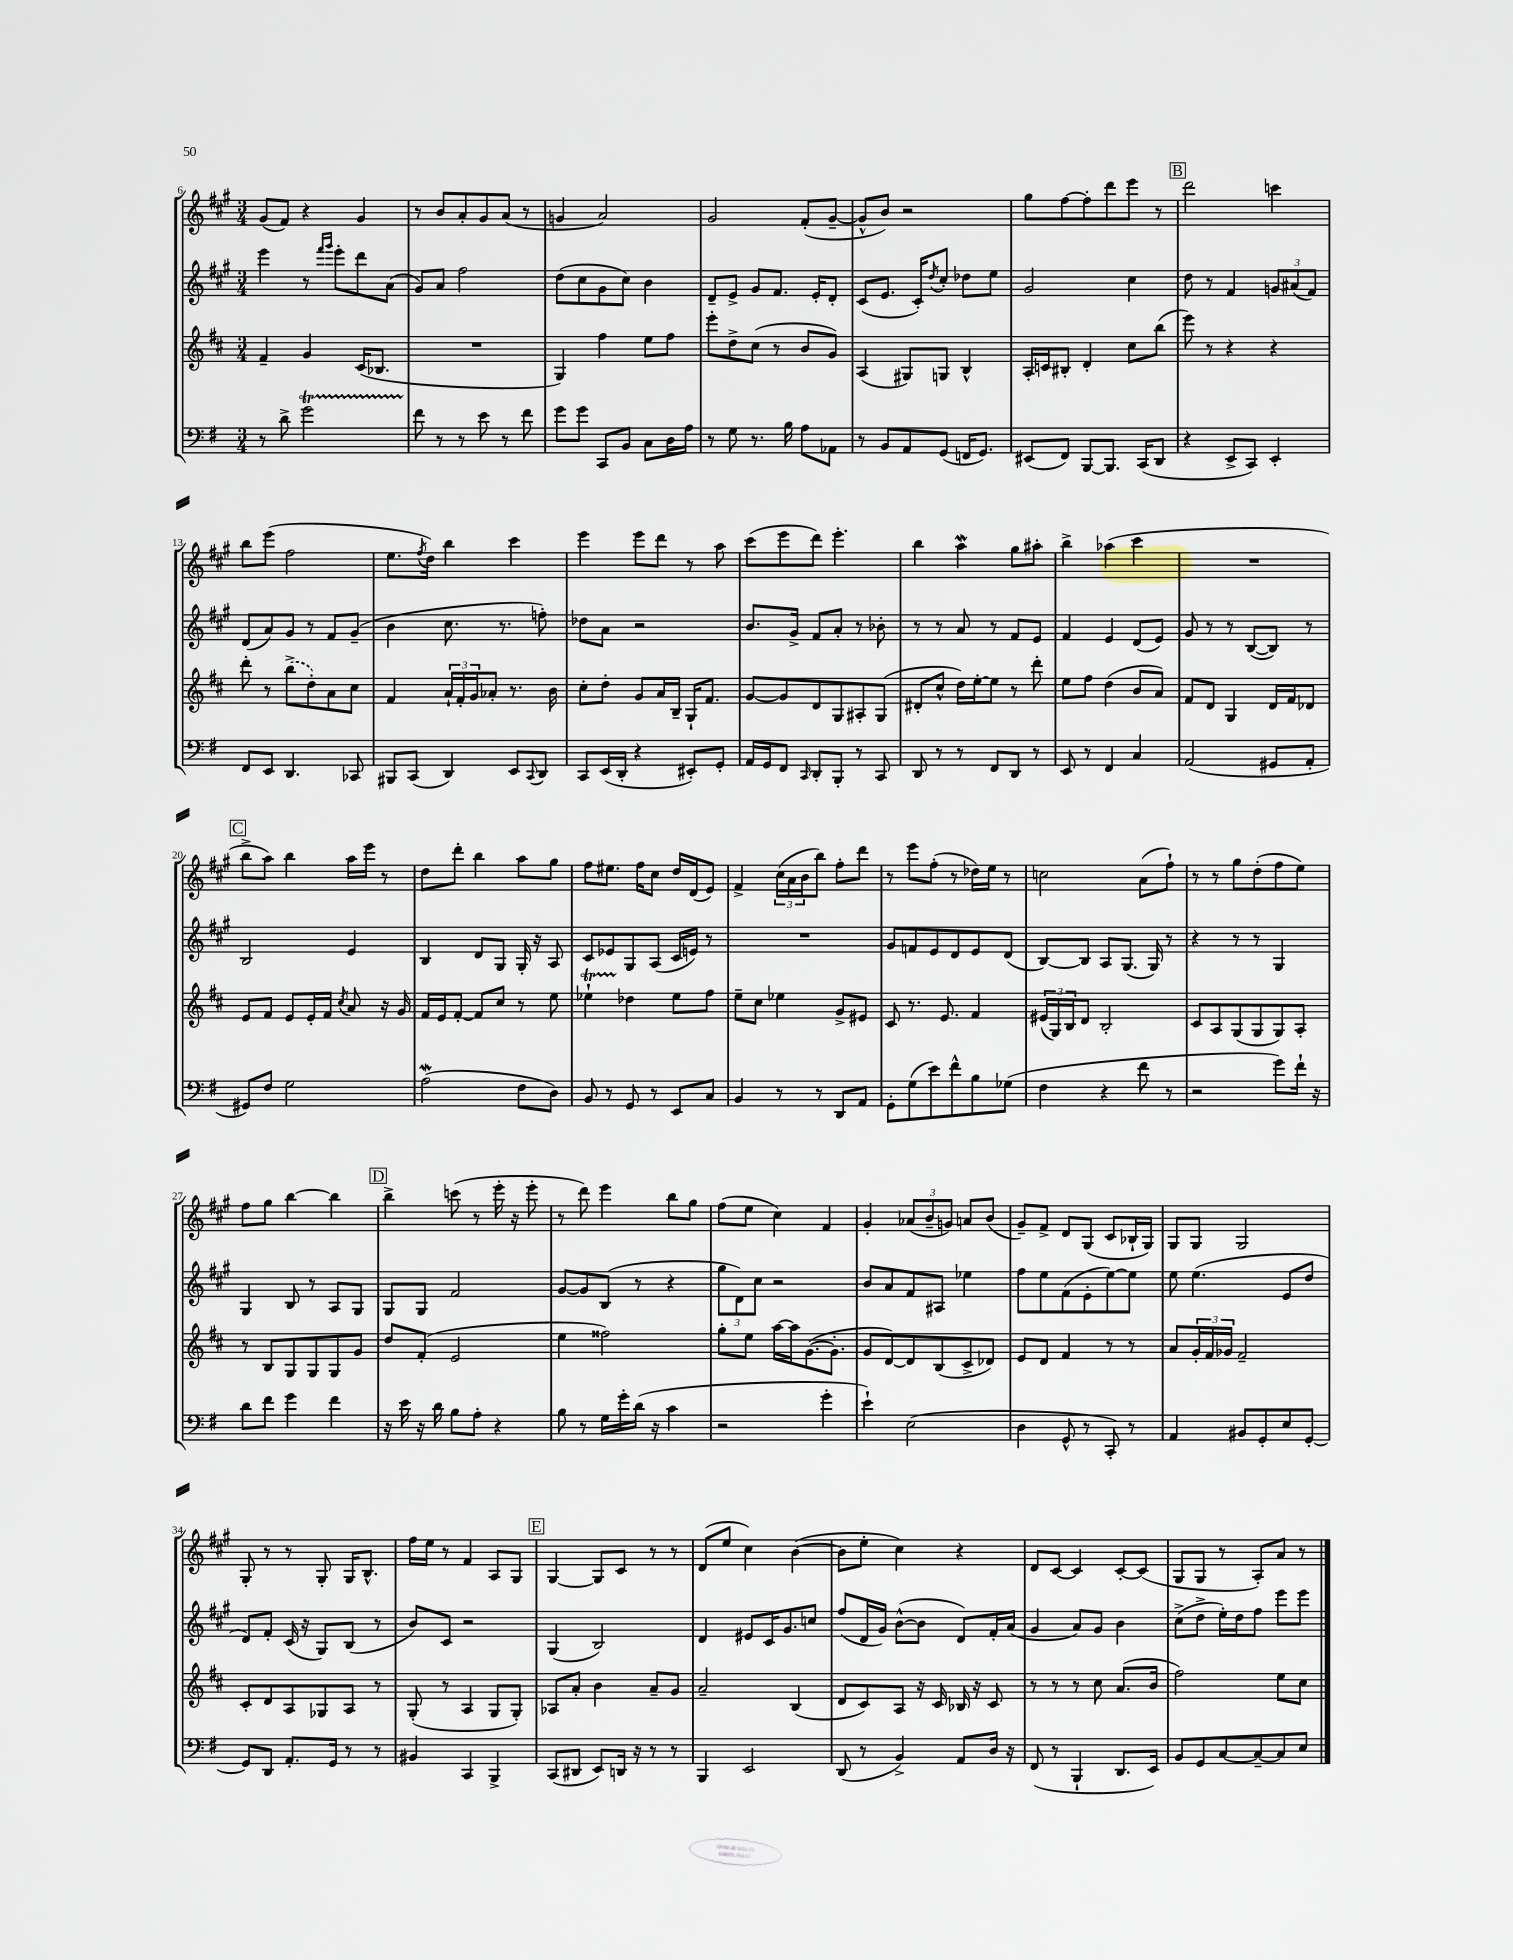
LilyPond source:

<<
\new StaffGroup <<
\new Staff = "s0" {
    \clef treble \key a \major \numericTimeSignature \time 3/4
    gis'8( fis'8) r4 gis'4 |
    r8 b'8 a'8-. gis'8 a'8( r8 |
    g'4 a'2) |
    gis'2 fis'8-.( gis'8~-- |
    gis'8-^ b'8) r2 |
    gis''8 fis''8~ fis''8-. d'''8 e'''8 r8 |
    \mark \markup { \box "B" } d'''2 c'''4 |
    b''8 e'''8( fis''2 |
    e''8. \acciaccatura { fis''8 } d''16) b''4 cis'''4 |
    e'''4 e'''8 d'''8 r8 a''8 |
    cis'''8( e'''8 d'''8) e'''4.-. |
    b''4 a''4\mordent gis''8 ais''8-. |
    b''4-> aes''4( cis'''4 |
    R2. |
    \mark \markup { \box "C" } b''8-> a''8) b''4 a''16 e'''16 r8 |
    d''8 d'''8-. b''4 a''8 gis''8 |
    fis''8 eis''8. fis''16 cis''8 d''16 d'16( e'8) |
    fis'4-> \tuplet 3/2 { cis''16( a'16 b'16 } b''8) fis''8-. d'''8 |
    r8 e'''8 fis''8-.( r8 des''16) e''16 r8 |
    c''2 a'8( fis''8-!) |
    r8 r8 gis''8 d''8-.( fis''8 e''8) |
    fis''8 gis''8 b''4~ b''4 |
    \mark \markup { \box "D" } b''4-> c'''8( r8 e'''16-. r16 e'''8-. |
    r8 d'''8) e'''4 b''8 gis''8 |
    fis''8( e''8 cis''4) fis'4 |
    gis'4-. \tuplet 3/2 { aes'8( b'8-- g'8) } a'8 b'8( |
    gis'8--) fis'8-> d'8 gis8( cis'8 bes16-! gis16) |
    gis8 gis8 gis2 |
    gis8-. r8 r8 gis8-. gis16 b8.-^ |
    fis''16 e''16 r8 fis'4 a8 gis8 |
    \mark \markup { \box "E" } gis4~ gis8 cis'8 r8 r8 |
    d'8( e''8 cis''4) b'4~( |
    b'8 e''8-. cis''4) r4 |
    d'8 cis'8~ cis'4 cis'8~-. cis'8( |
    gis8 gis8 r8 a8-.) a'8 r8 \bar "|." |
}
\new Staff = "s1" {
    \clef treble \key a \major \numericTimeSignature \time 3/4
    e'''4 r8 \grace { fis'''16 gis'''16 } e'''8-. d'''8 a'8( |
    gis'8) a'8 fis''2 |
    d''8( cis''8 gis'8 cis''8) b'4 |
    d'8-- e'8-> gis'8 fis'8. e'16-. d'8-. |
    cis'8( e'8. cis'16-.) \acciaccatura { d''8 } cis''8-. des''8 e''8 |
    gis'2 cis''4 |
    \mark \markup { \box "B" } d''8 r8 fis'4 \tuplet 3/2 { g'8 ais'8( fis'8) } |
    d'8( a'8) gis'8 r8 fis'8 gis'8--( |
    b'4 cis''8. r8. f''8-.) |
    des''8 a'8 r2 |
    b'8. gis'16-> fis'8 a'8-. r8 bes'8-. |
    r8 r8 a'8 r8 fis'8 e'8 |
    fis'4 e'4 d'8( e'8) |
    gis'8 r8 r8 b8~( b8) r8 |
    \mark \markup { \box "C" } b2 e'4 |
    b4 d'8 gis8 gis16-. r16 a8 |
    cis'8 ees'8 gis8 a8( cis'16 e'16) r8 |
    R2. |
    gis'8 f'8 e'8 d'8 e'8 d'8( |
    b8~) b8 a8 gis8.( gis16) r8 |
    r4 r8 r8 gis4 |
    gis4 b8 r8 a8 gis8 |
    \mark \markup { \box "D" } gis8 gis8 fis'2 |
    gis'8~ gis'8 b8( r8 r4 |
    \tuplet 3/2 { gis''8 d'8) cis''8 } r2 |
    b'8 a'8 fis'8 ais8 ees''4 |
    fis''8 e''8 fis'8( e'8-. e''8~) e''8 |
    e''8 e''4.( e'8 d''8 |
    d'8) fis'8-. cis'16( r16 gis8) b8( r8 |
    b'8) cis'8 r2 |
    \mark \markup { \box "E" } gis4( b2) |
    d'4 eis'8 cis'16 gis'8. c''8 |
    fis''8( d'16 gis'16) b'8~-^( b'8 d'8) fis'16-. a'16( |
    gis'4 a'8) gis'8 b'4 |
    cis''8->( d''8-> e''16-.) d''16 fis''8 e'''8 e'''8 \bar "|." |
}
\new Staff = "s2" {
    \clef treble \key d \major \numericTimeSignature \time 3/4
    fis'4-- g'4 cis'16( bes8. |
    R2. |
    g4) fis''4 e''8 fis''8 |
    e'''8-. d''8-> cis''8( r8 b'8 g'8) |
    a4( gis8) g8 b4-^ |
    a16-. c'16 bis8-. d'4-. cis''8 b''8( |
    \mark \markup { \box "B" } e'''8) r8 r4 r4 |
    d'''8-. r8 \once \slurDashed b''8->( d''8-.) a'8 cis''8 |
    fis'4 \tuplet 3/2 { a'16-! fis'16-. g'16 } aes'8-. r8. b'16 |
    cis''8-. d''8-. g'8 a'16 b16-- g16-! fis'8. |
    g'8~ g'8 d'8 g8 ais8-. g8( |
    dis'8-. cis''8-^ d''16) e''16~-. e''8 r8 d'''8-. |
    e''8 fis''8 d''4( b'8 a'8) |
    fis'8 d'8 g4 d'16 fis'16 des'8 |
    \mark \markup { \box "C" } e'8 fis'8 e'8 e'16-. fis'16 \acciaccatura { cis''8 } a'8 r16 g'16 |
    fis'16 e'16 fis'8~-. fis'8 cis''8 r8 e''8 |
    ees''4-!\startTrillSpan des''4\stopTrillSpan ees''8 fis''8 |
    e''8-- cis''8 ees''4 g'8-> eis'8 |
    cis'8 r8. e'8. fis'4 |
    \tuplet 3/2 { eis'16( g16) b16 } d'8 b2-. |
    cis'8 a8 g8( g8 g8) a8-. |
    r8 b8 g8 g8 g8 g'8 |
    \mark \markup { \box "D" } d''8 fis'8-.( e'2 |
    e''4 fisis''2) |
    g''8-. e''8 a''16~ a''16 g'8.~( g'8.-. |
    g'8 d'8~) d'8 b8( cis'8-> des'8) |
    e'8 d'8 fis'4 r8 r8 |
    a'8 \tuplet 3/2 { g'16-. fis'16 ges'16 } fis'2-- |
    cis'8-. d'8 a8 ges8 a8 r8 |
    g8-.( r8 a4 g8 g8-.) |
    \mark \markup { \box "E" } aes8 a'8-. b'4 a'8-- g'8 |
    a'2-- b4( |
    d'8 cis'8) a8 r16 cis'16 bes16 r16 cis'8 |
    r8 r8 r8 cis''8 a'8.( b'16 |
    fis''2) e''8 cis''8 \bar "|." |
}
\new Staff = "s3" {
    \clef bass \key g \major \numericTimeSignature \time 3/4
    r8 d'8-> g'2\startTrillSpan |
    fis'8\stopTrillSpan r8 r8 e'8 r8 fis'8 |
    g'8 g'8 c,8 b,8 c8 d16 a16 |
    r8 g8 r8. b16 a8 aes,8 |
    r8 b,8 a,8 g,8( f,16 g,8.) |
    eis,8( fis,8) b,,8~ b,,8. c,16( d,8 |
    \mark \markup { \box "B" } r4 e,8-> c,8) e,4-. |
    fis,8 e,8 d,4. ces,8 |
    bis,,8 c,8( d,4) e,8 \appoggiatura { c,8 } d,8 |
    c,8 e,16( d,16-. r4 eis,8-.) g,8-. |
    a,16 g,16 fis,8 \grace { c,16 } d,8-. b,,8-. r8 c,8 |
    d,8 r8 r8 fis,8 d,8 r8 |
    e,8 r8 fis,4 c4 |
    a,2( gis,8 a,8-. |
    \mark \markup { \box "C" } gis,8) fis8 g2 |
    a2\mordent( fis8 d8) |
    b,8 r8 g,8 r8 e,8 c8 |
    b,4 r8 r8 d,8 a,8 |
    g,8-. g8( e'8) fis'8-^ b8 ges8( |
    fis4 r4 fis'8 r8 |
    r2 g'8) fis'16-! r16 |
    d'8 fis'8 g'4 fis'4 |
    \mark \markup { \box "D" } r16 e'16 r16 d'16 b8 a8-. r4 |
    b8 r8 g16 g'16-. d'16( r16 c'4 |
    r2 g'4-. |
    e'4-!) e2( |
    d4 g,8-^ r8 c,8-.) r8 |
    a,4 bis,8 g,8-. e8 g,8~-. |
    g,8 d,8 a,8.-. g,16 r8 r8 |
    bis,4 c,4 b,,4-> |
    \mark \markup { \box "E" } c,8( dis,8 e,8) d,16 r16 r8 r8 |
    b,,4 e,2 |
    d,8( r8 b,4->) a,8 d16 r16 |
    fis,8( r8 b,,4-! d,8. e,16) |
    b,8 g,8 c8~ c8~-- c8 e8 \bar "|." |
}
>>
>>
\layout { \context { \Score currentBarNumber = #6 } }
